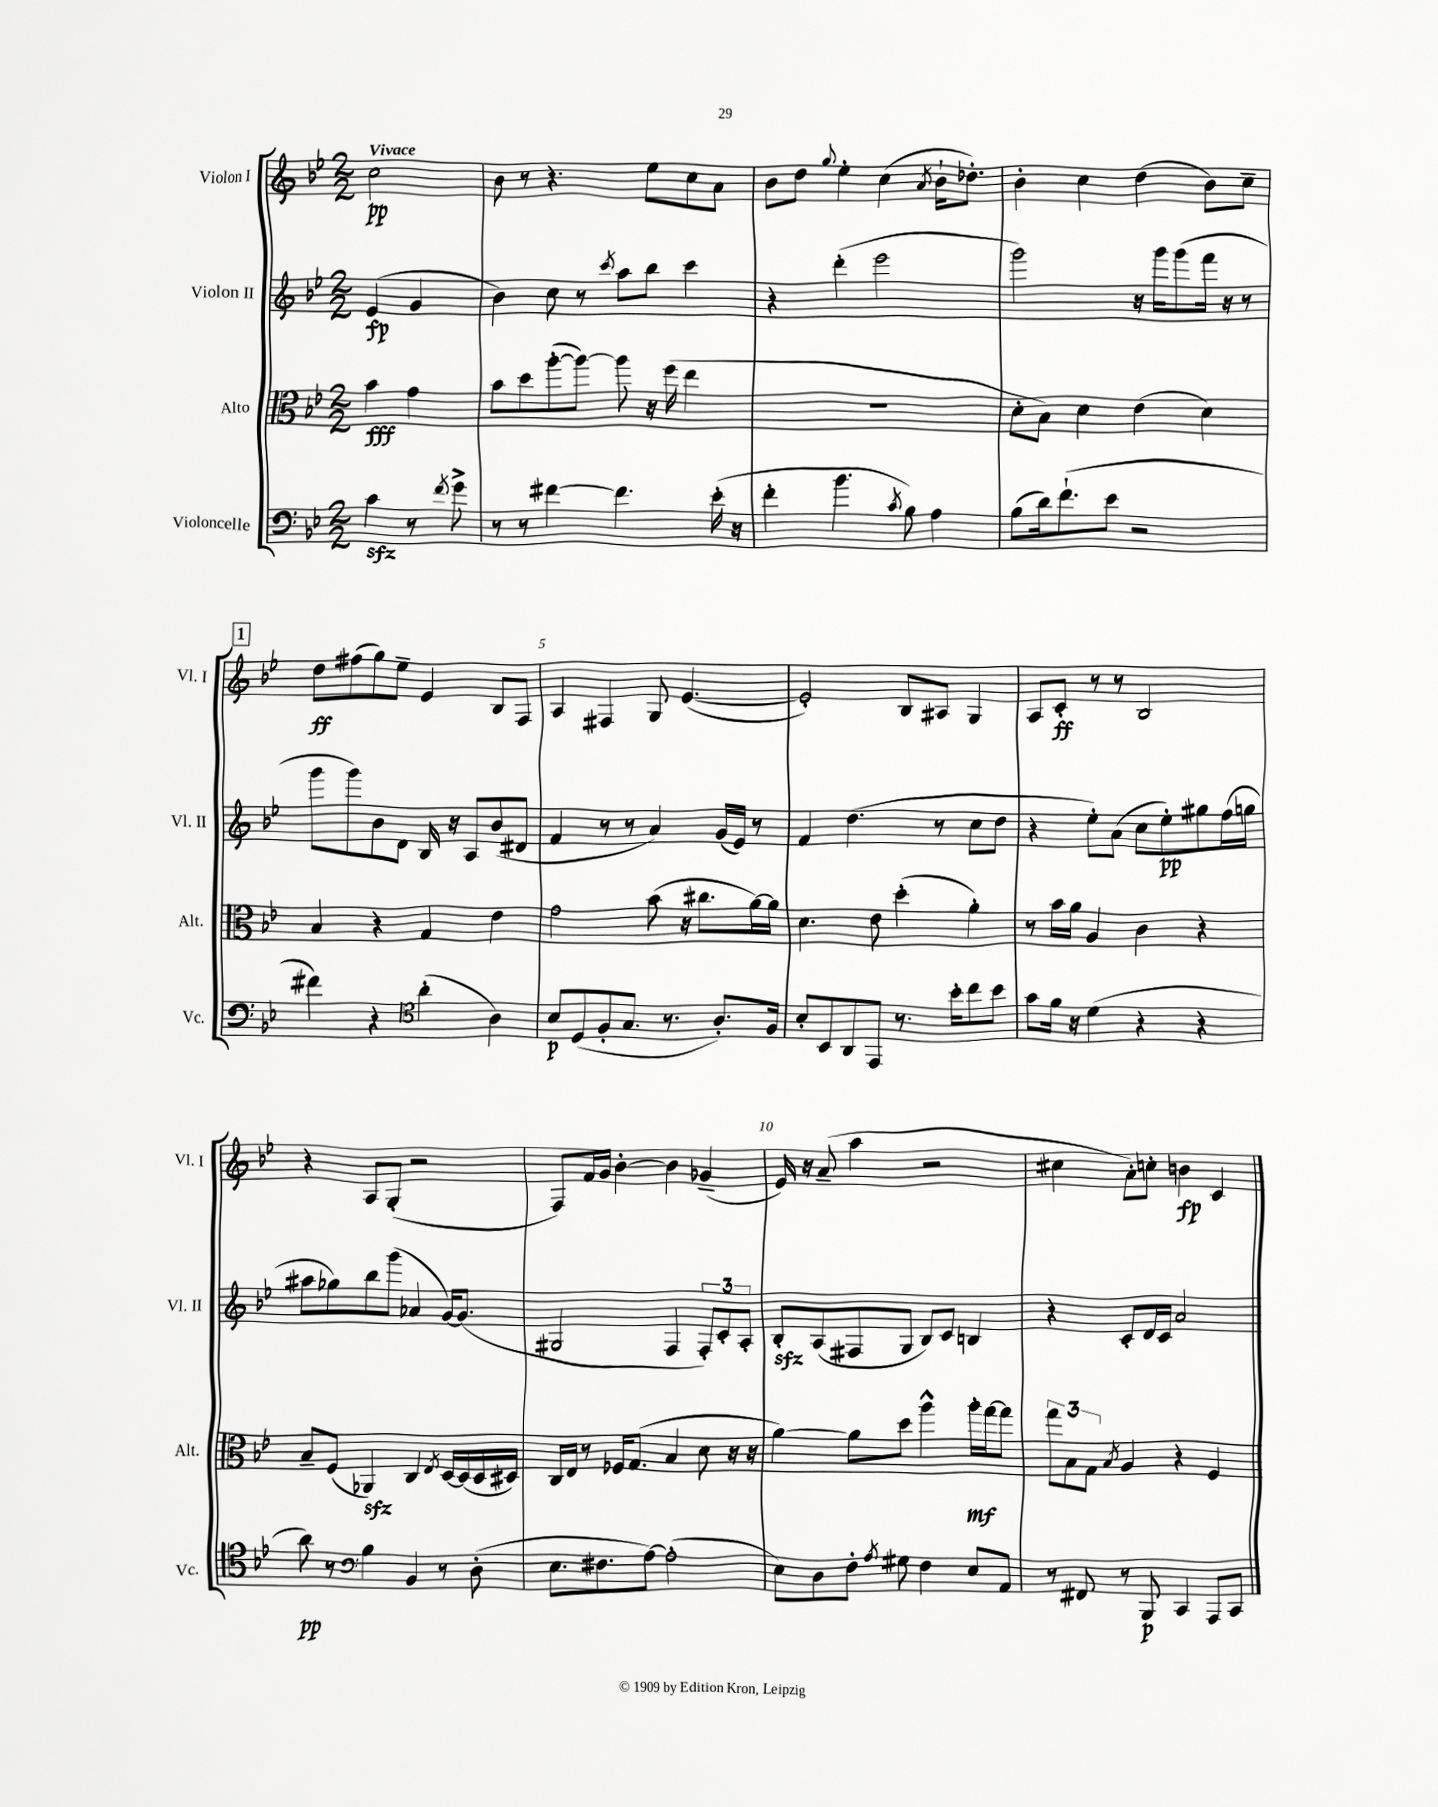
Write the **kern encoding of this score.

**kern	**dynam	**kern	**dynam	**kern	**dynam	**kern	**dynam
*part4	*part4	*part3	*part3	*part2	*part2	*part1	*part1
*staff4	*staff4	*staff3	*staff3	*staff2	*staff2	*staff1	*staff1
*I"Violoncelle	*	*I"Alto	*	*I"Violon II	*	*I"Violon I	*
*I'Vc.	*	*I'Alt.	*	*I'Vl. II	*	*I'Vl. I	*
*clefF4	*	*clefC3	*	*clefG2	*	*clefG2	*
*k[b-e-]	*	*k[b-e-]	*	*k[b-e-]	*	*k[b-e-]	*
*M2/2	*	*M2/2	*	*M2/2	*	*M2/2	*
=	=	=	=	=	=	=	=
!	!	!	!	!	!	!LO:TX:a:B:t=Vivace	!
4czz\	.	4b-\	fff	(4e-/	fp	2cc\	pp
8r	.	4g\	.	4g/	.	.	.
8qf/	.	.	.	.	.	.	.
8g^\	.	.	.	.	.	.	.
=1	=1	=1	=1	=1	=1	=1	=1
8r	.	8b-\L	.	4b-\)	.	8b-\	.
8r	.	8dd\	.	.	.	8r	.
[4f#X\	.	([8aa'\	.	8cc\	.	4.r	.
.	.	8aa\J_)	.	8r	.	.	.
.	.	.	.	8qccc/	.	.	.
4.f#\]	.	8aa\]	.	8aa\L	.	.	.
.	.	16r	.	8bb-\J	.	8ee-\L	.
.	.	(16ff\	.	.	.	.	.
.	.	4ee-\	.	4ccc\	.	8cc\	.
(16e-'\	.	.	.	.	.	8a\J	.
16r	.	.	.	.	.	.	.
=2	=2	=2	=2	=2	=2	=2	=2
4f'\	.	1r	.	4r	.	8b-\L	.
.	.	.	.	.	.	8dd\J	.
.	.	.	.	.	.	8qqgg/	.
4.b-\	.	.	.	(4ddd'\	.	4ee-'\	.
.	.	.	.	2eee-\	.	(4cc\	.
8qc/	.	.	.	.	.	.	.
8B-\)	.	.	.	.	.	.	.
.	.	.	.	.	.	8qa/	.
4A\	.	.	.	.	.	16b-`\KL	.
.	.	.	.	.	.	8.dd-X'\J)	.
=3	=3	=3	=3	=3	=3	=3	=3
(8B-\L	.	8d'\L	.	2ggg\)	.	4b-'\	.
16d\k)	.	8B-\J)	.	.	.	.	.
(8.f`\	.	.	.	.	.	.	.
.	.	4d\	.	.	.	4cc\	.
8e-\J	.	.	.	.	.	.	.
2r	.	(4e-\	.	16r	.	(4dd\	.
.	.	.	.	16ggg\KL	.	.	.
.	.	.	.	(8ggg\	.	.	.
.	.	4d\)	.	16fff\Jk	.	8b-\L)	.
.	.	.	.	16r	.	.	.
.	.	.	.	8r	.	8cc~\J	.
!!LO:LB:g=z
!!LO:REH:place=s1:t=1
=4	=4	=4	=4	=4	=4	=4	=4
4f#X\)	.	4B-/	.	8ggg\L	.	8dd\L	ff
.	.	.	.	8ggg\)	.	(8ff#X\	.
4r	.	4r	.	8b-\	.	8gg\)	.
.	.	.	.	8d\J	.	8ee-~\J	.
*clefC4	*	*	*	*	*	*	*
(4a'\	.	4G/	.	16B-/	.	4e-/	.
.	.	.	.	16r	.	.	.
.	.	.	.	8A/L	.	.	.
4A\)	.	4e-\	.	(8b-/	.	8B-/L	.
.	.	.	.	8d#X/J	.	8F/J	.
=5	=5	=5	=5	=5	=5	=5	=5
8B-/L	p	2g\	.	4f/	.	4A/	.
(8D/	.	.	.	.	.	.	.
8F'/	.	.	.	8r	.	4F#X/	.
8.G/J	.	.	.	8r	.	.	.
.	.	(8b-\	.	4a/)	.	8G/	.
8.r	.	.	.	.	.	.	.
.	.	16r	.	.	.	([4.e-/	.
.	.	8.cc#X\L	.	.	.	.	.
8.A'/L)	.	.	.	(16g/LL	.	.	.
.	.	.	.	16e-/JJ)	.	.	.
.	.	[16a\L)	.	8r	.	.	.
16F/Jk	.	16a\JJ]	.	.	.	.	.
=6	=6	=6	=6	=6	=6	=6	=6
8B-'/L	.	4.d\	.	4f/	.	2e-'/])	.
8BB-/	.	.	.	.	.	.	.
8AA/	.	.	.	(4.dd\	.	.	.
8EE-/J	.	8e-\	.	.	.	.	.
8.r	.	(4dd'\	.	.	.	8B-/L	.
.	.	.	.	8r	.	8A#X/J	.
16b-'\KL	.	.	.	.	.	.	.
8cc\	.	4a'\)	.	8cc\L	.	4G/	.
8b-\J	.	.	.	8dd\J	.	.	.
=7	=7	=7	=7	=7	=7	=7	=7
8g\L	.	8r	.	4r	.	8A/L	.
16f\Jk	.	16b-\LL	.	.	.	8c'/J	ff
16r	.	16a\JJ	.	.	.	.	.
(4d\	.	4A/	.	8ee-'\L)	.	8r	.
.	.	.	.	(8a\J	.	8r	.
4r	.	4c\	.	8cc\L	.	2B-/	.
.	.	.	.	8ee-'\)	pp	.	.
4r	.	4r	.	8gg#X\	.	.	.
.	.	.	.	(16ff\L	.	.	.
.	.	.	.	16ggn\JJ	.	.	.
!!LO:LB:g=z
=8	=8	=8	=8	=8	=8	=8	=8
8a\)	pp	8B-~/L	.	8aa#X\L	.	4r	.
8r	.	(8F/J	.	8gg-X\)	.	.	.
*clefF4	*	*	*	*	*	*	*
4B-\	.	4AA-Xzz/)	.	8bb-\	.	8A/L	.
.	.	.	.	(8ggg\J	.	(8G'/J	.
4BB-/	.	4C/	.	4a-X/	.	2r	.
.	.	8qE-/	.	.	.	.	.
8r	.	[16D/LL	.	[16g/KL)	.	.	.
.	.	(16D/]	.	(8.g/J]	.	.	.
(8D'\	.	16D/	.	.	.	.	.
.	.	16D#X/JJ)	.	.	.	.	.
=9	=9	=9	=9	=9	=9	=9	=9
8.E-\L	.	16C/LL	.	2G#X/	.	8F/L)	.
.	.	16E-/JJ	.	.	.	.	.
.	.	8r	.	.	.	16f/L	.
8.F#X\	.	.	.	.	.	16g/JJ	.
.	.	16F-X/KL	.	.	.	[4b-'\	.
.	.	(8.G/J	.	.	.	.	.
[8A\J)	.	.	.	.	.	.	.
(2A'\]	.	4B-/	.	4F/	.	4b-\]	.
.	.	8d\	.	12F'/L)	.	(4g-X~/	.
.	.	.	.	12c'/	.	.	.
.	.	16r	.	.	.	.	.
.	.	.	.	12A'/J	.	.	.
.	.	16r	.	.	.	.	.
=10	=10	=10	=10	=10	=10	=10	=10
8E-\L)	.	[4a\)	.	8B-zz'/L	.	16e-/)	.
.	.	.	.	.	.	16r	.
8D\	.	.	.	(8A/	.	(8a~/	.
8F'\J	.	8a\L]	.	8F#X/	.	4aa\	.
8qA/	.	.	.	.	.	.	.
8G#X\	.	8dd\J	.	8G/J	.	.	.
4F\	.	4aa^^\	.	8B-/L)	.	2r	.
.	.	.	.	8c/J	.	.	.
8E-/L	.	16aa'\LL	mf	4Bn/	.	.	.
.	.	[16gg\J	.	.	.	.	.
8AA/J	.	8gg\J]	.	.	.	.	.
=11	=11	=11	=11	=11	=11	=11	=11
8r	.	12gg\L	.	4r	.	4cc#X\	.
.	.	12B-\	.	.	.	.	.
8FF#X/	.	.	.	.	.	.	.
.	.	12G\J	.	.	.	.	.
.	.	8qB-/	.	.	.	.	.
8r	.	4A/	.	8c'/L	.	8a'\L)	.
8BBB-/	p	.	.	16d/L	.	8ccn'\J	.
.	.	.	.	16c/JJ	.	.	.
4CC/	.	4r	.	2a/	.	4bn\	fp
8AAA/L	.	4F/	.	.	.	4c/	.
8CC/J	.	.	.	.	.	.	.
==	==	==	==	==	==	==	==
*-	*-	*-	*-	*-	*-	*-	*-
